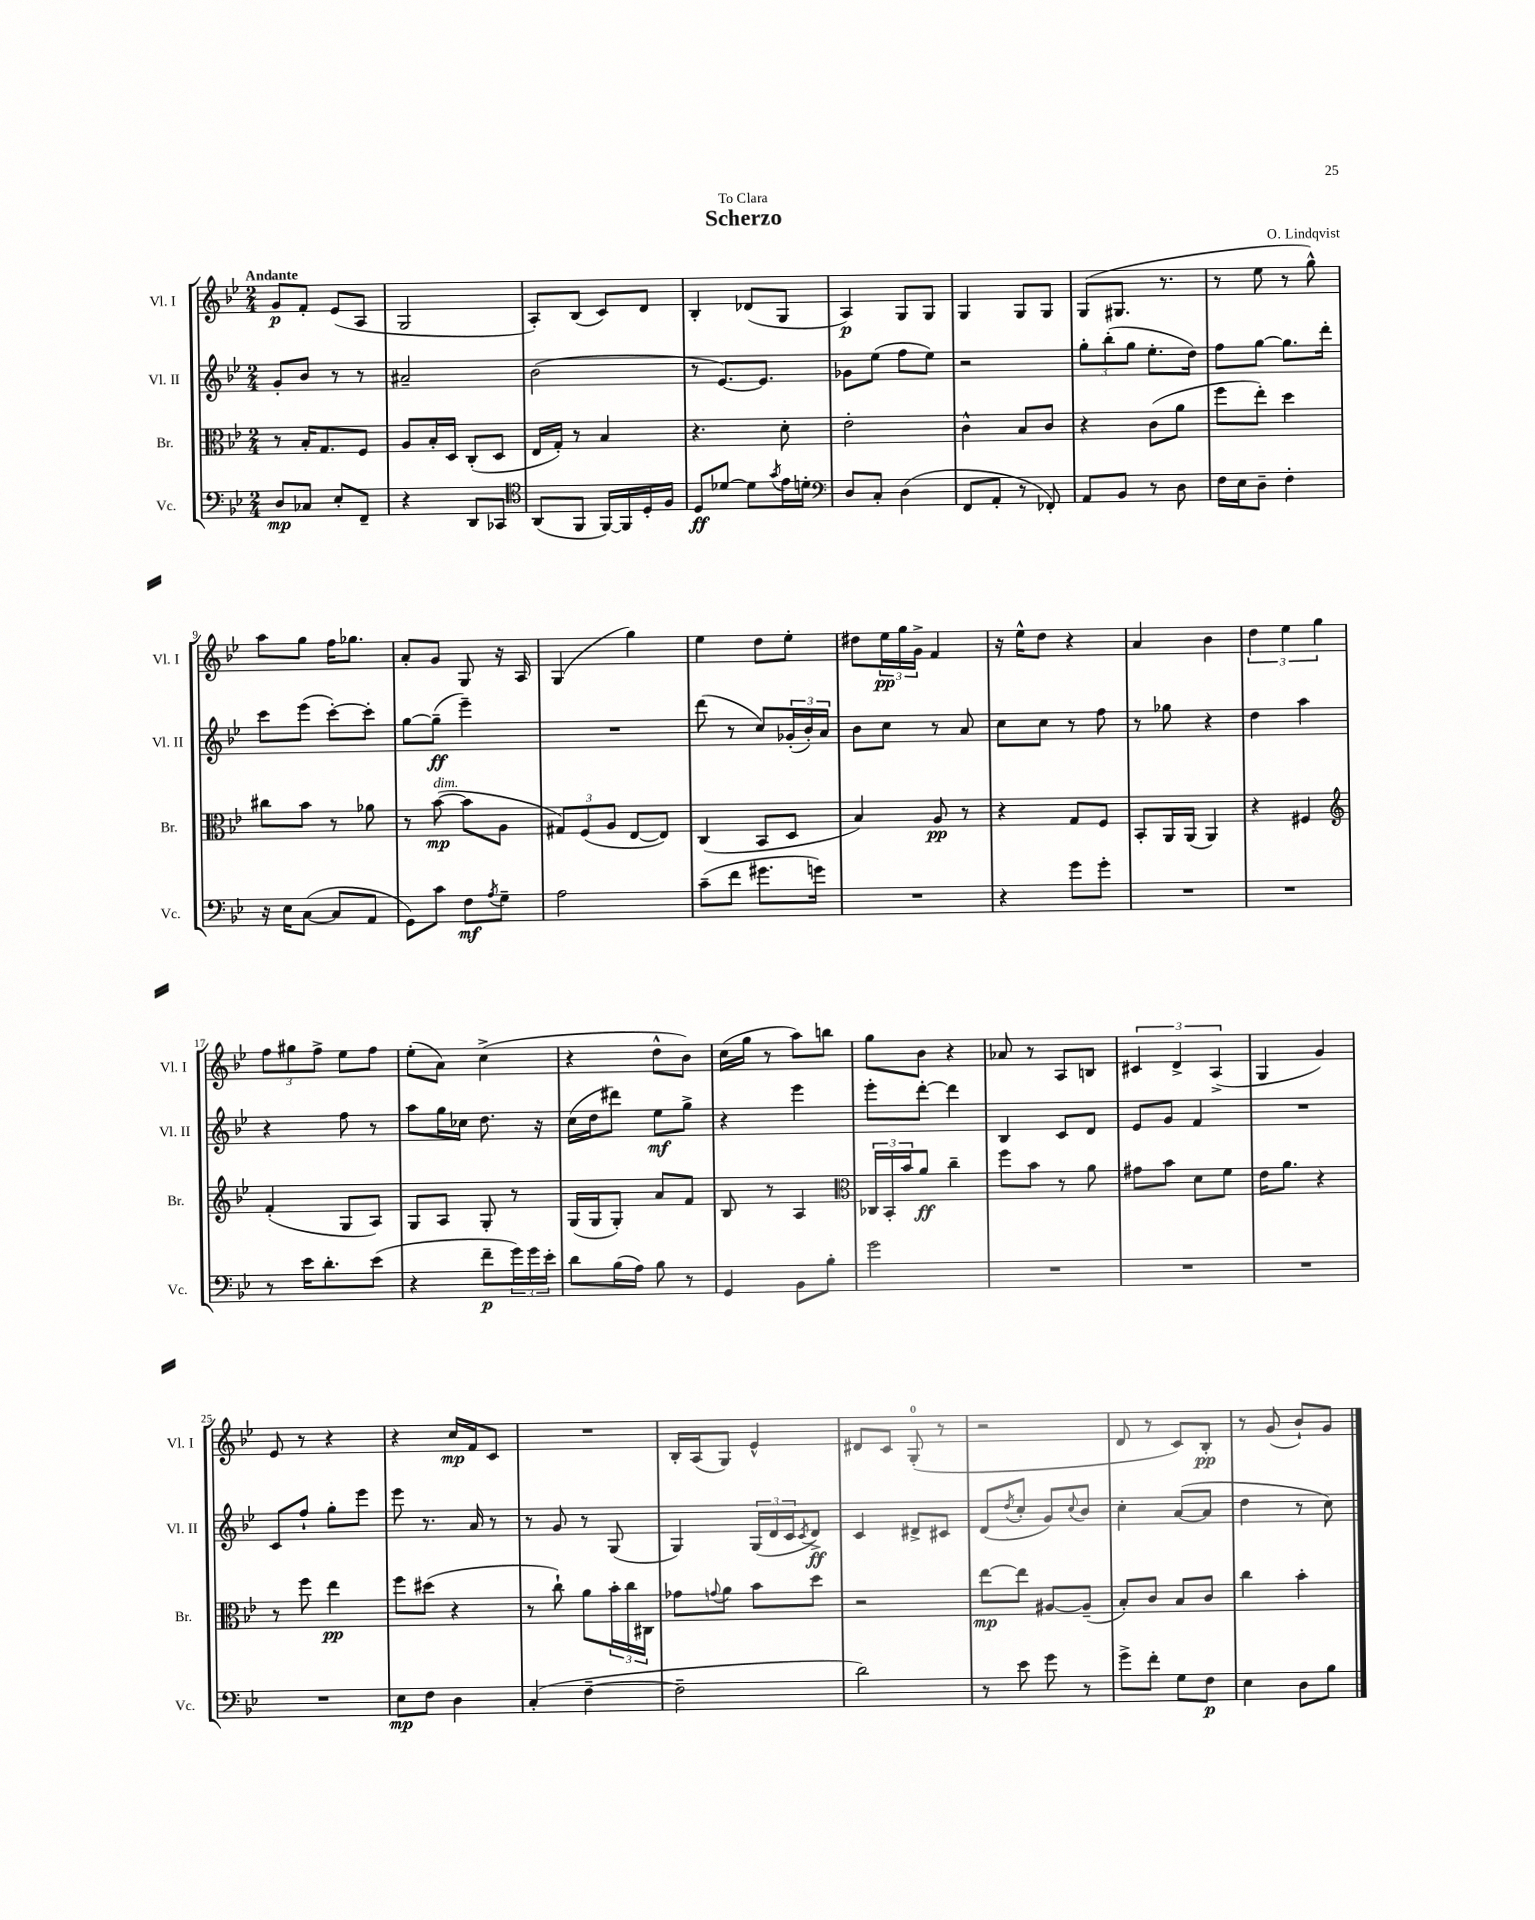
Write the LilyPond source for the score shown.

\header { title = "Scherzo" composer = "O. Lindqvist" dedication = "To Clara" }
<<
\new StaffGroup <<
\new Staff = "s0" \with { instrumentName = "Vl. I" shortInstrumentName = "Vl. I" } {
    \clef treble \key bes \major \numericTimeSignature \time 2/4 \tempo "Andante"
    g'8\p f'8-. ees'8( a8 |
    g2 |
    a8-.) bes8( c'8) d'8 |
    bes4-. des'8( g8 |
    a4\p) g8 g8 |
    g4 g8 g8 |
    g8( gis8. r8. |
    r8 ees''8 r8 g''8-^) |
    a''8 g''8 f''16 ges''8. |
    a'8-. g'8 g8 r16 a16 |
    g4( g''4) |
    ees''4 d''8 ees''8-. |
    dis''8 \tuplet 3/2 { ees''16\pp g''16 g'16-> } f'4 |
    r16 ees''16-^ d''8 r4 |
    a'4 bes'4 |
    \tuplet 3/2 { d''4 ees''4 g''4 } |
    \tuplet 3/2 { f''8 gis''8 f''8-> } ees''8 f''8 |
    ees''8-.( a'8) c''4->( |
    r4 d''8-^ bes'8) |
    c''16( g''16 r8 a''8) b''8 |
    g''8 bes'8 r4 |
    aes'8 r8 a8 b8 |
    \tuplet 3/2 { cis'4 d'4-> a4->( } |
    g4 g'4) |
    ees'8 r8 r4 |
    r4 c''16\mp f'16 c'8 |
    R2 |
    bes16-. a16( g8) ees'4-^ |
    dis'8 c'8 g8-0-.( r8 |
    r2 |
    d'8 r8 c'8) bes8-.\pp |
    r8 g'8( bes'8-!) g'8 \bar "|." |
}
\new Staff = "s1" \with { instrumentName = "Vl. II" shortInstrumentName = "Vl. II" } {
    \clef treble \key bes \major \numericTimeSignature \time 2/4
    g'8-. bes'8 r8 r8 |
    ais'2-- |
    bes'2( |
    r8 ees'8.~) ees'8. |
    ges'8 ees''8( f''8 ees''8) |
    r2 |
    \tuplet 3/2 { g''8-. bes''8-.( g''8 } ees''8.-. d''16) |
    f''8 g''8~ g''8. d'''16-. |
    c'''8 ees'''8( c'''8~-.) c'''8-. |
    g''8~ g''8--\ff( ees'''4--) |
    R2 |
    d'''8( r8 c''8) \tuplet 3/2 { ges'16-.( bes'16-.) a'16 } |
    bes'8 c''8 r8 a'8 |
    c''8 c''8 r8 f''8 |
    r8 ges''8 r4 |
    d''4 a''4 |
    r4 f''8 r8 |
    a''8 g''16 ces''16 d''8. r16 |
    c''16( d''16 dis'''8) ees''8\mf g''8-> |
    r4 ees'''4 |
    ees'''8-. d'''8~-. d'''4 |
    bes4 c'8 d'8 |
    ees'8 g'8 f'4 |
    R2 |
    c'8 f''8-! g''8-. ees'''8 |
    ees'''8 r8. a'16 r8 |
    r8 g'8 r8 g8( |
    g4) \tuplet 3/2 { g16( d'16 c'16 } \acciaccatura { c'8 } d'8->\ff) |
    c'4 dis'8-> cis'8 |
    d'8( \acciaccatura { d''8 } c''8-. g'8) \appoggiatura { c''8 } bes'8 |
    c''4-. a'8~( a'8 |
    d''4 r8 c''8) \bar "|." |
}
\new Staff = "s2" \with { instrumentName = "Br." shortInstrumentName = "Br." } {
    \clef alto \key bes \major \numericTimeSignature \time 2/4
    r8 bes16-. g8. f8 |
    a8 bes16-. d16 c8-.( d8 |
    ees16 g16-.) r8 bes4 |
    r4. d'8-. |
    ees'2-. |
    c'4-^ bes8 c'8 |
    r4 c'8( a'8 |
    f''8 ees''8-.) d''4 |
    cis''8 bes'8 r8 aes'8 |
    r8 bes'8~\mp^\markup { \italic "dim." }( bes'8 a8 |
    \tuplet 3/2 { gis8) f8( a8 } ees8~ ees8) |
    c4( bes,8 d8 |
    bes4) a8\pp r8 |
    r4 g8 f8 |
    bes,8-. a,16 a,16( a,4) |
    r4 fis4 |
    \clef treble f'4-.( g8 a8) |
    g8 a8 g8-. r8 |
    g16( g16 g8-.) a'8 f'8 |
    bes8 r8 a4 |
    \clef alto \tuplet 3/2 { ces16 bes,16-. bes'16 } a'8\ff c''4-- |
    f''8 bes'8 r8 a'8 |
    gis'8 bes'8 d'8 f'8 |
    ees'16 a'8. r4 |
    r8 f''8 ees''4\pp |
    f''8 dis''8( r4 |
    r8 c''8-!) a'8 \tuplet 3/2 { bes'16-. c''16 cis16 } |
    ges'8 \appoggiatura { g'8 } a'8 bes'8 d''8 |
    r2 |
    ees''8~\mp ees''8 ais8~ ais8--( |
    bes8-.) c'8 bes8 c'8 |
    c''4 bes'4-. \bar "|." |
}
\new Staff = "s3" \with { instrumentName = "Vc." shortInstrumentName = "Vc." } {
    \clef bass \key bes \major \numericTimeSignature \time 2/4
    d8\mp ces8 ees8-. f,8-- |
    r4 d,8 ces,8 |
    \clef tenor a,8( f,8 f,16~) f,16 d16-. f16 |
    d8\ff des'8~ des'8 \acciaccatura { g'8 } ees'16 d'16-. |
    \clef bass d8 c8-. d4( |
    f,8 a,8-. r8 fes,8-.) |
    a,8 bes,8 r8 d8 |
    f16 ees16 d8-- f4-. |
    r16 ees16 c8~( c8 a,8 |
    g,8) c'8 f8\mf \acciaccatura { a8 } g8-- |
    a2 |
    c'8--( f'8 gis'8. g'16) |
    R2 |
    r4 g'8 g'8-. |
    R2 |
    R2 |
    r8 ees'16 d'8.-. ees'8( |
    r4 f'8--\p \tuplet 3/2 { g'16) g'16 ees'16-. } |
    d'8 bes16( a16) bes8 r8 |
    g,4 bes,8 bes8-. |
    g'2 |
    R2 |
    R2 |
    R2 |
    R2 |
    ees8\mp f8 d4 |
    c4-.( f4~-- |
    f2-- |
    d'2) |
    r8 ees'8 g'8 r8 |
    g'8-> f'8-. g8 f8\p |
    ees4 d8 bes8 \bar "|." |
}
>>
>>
